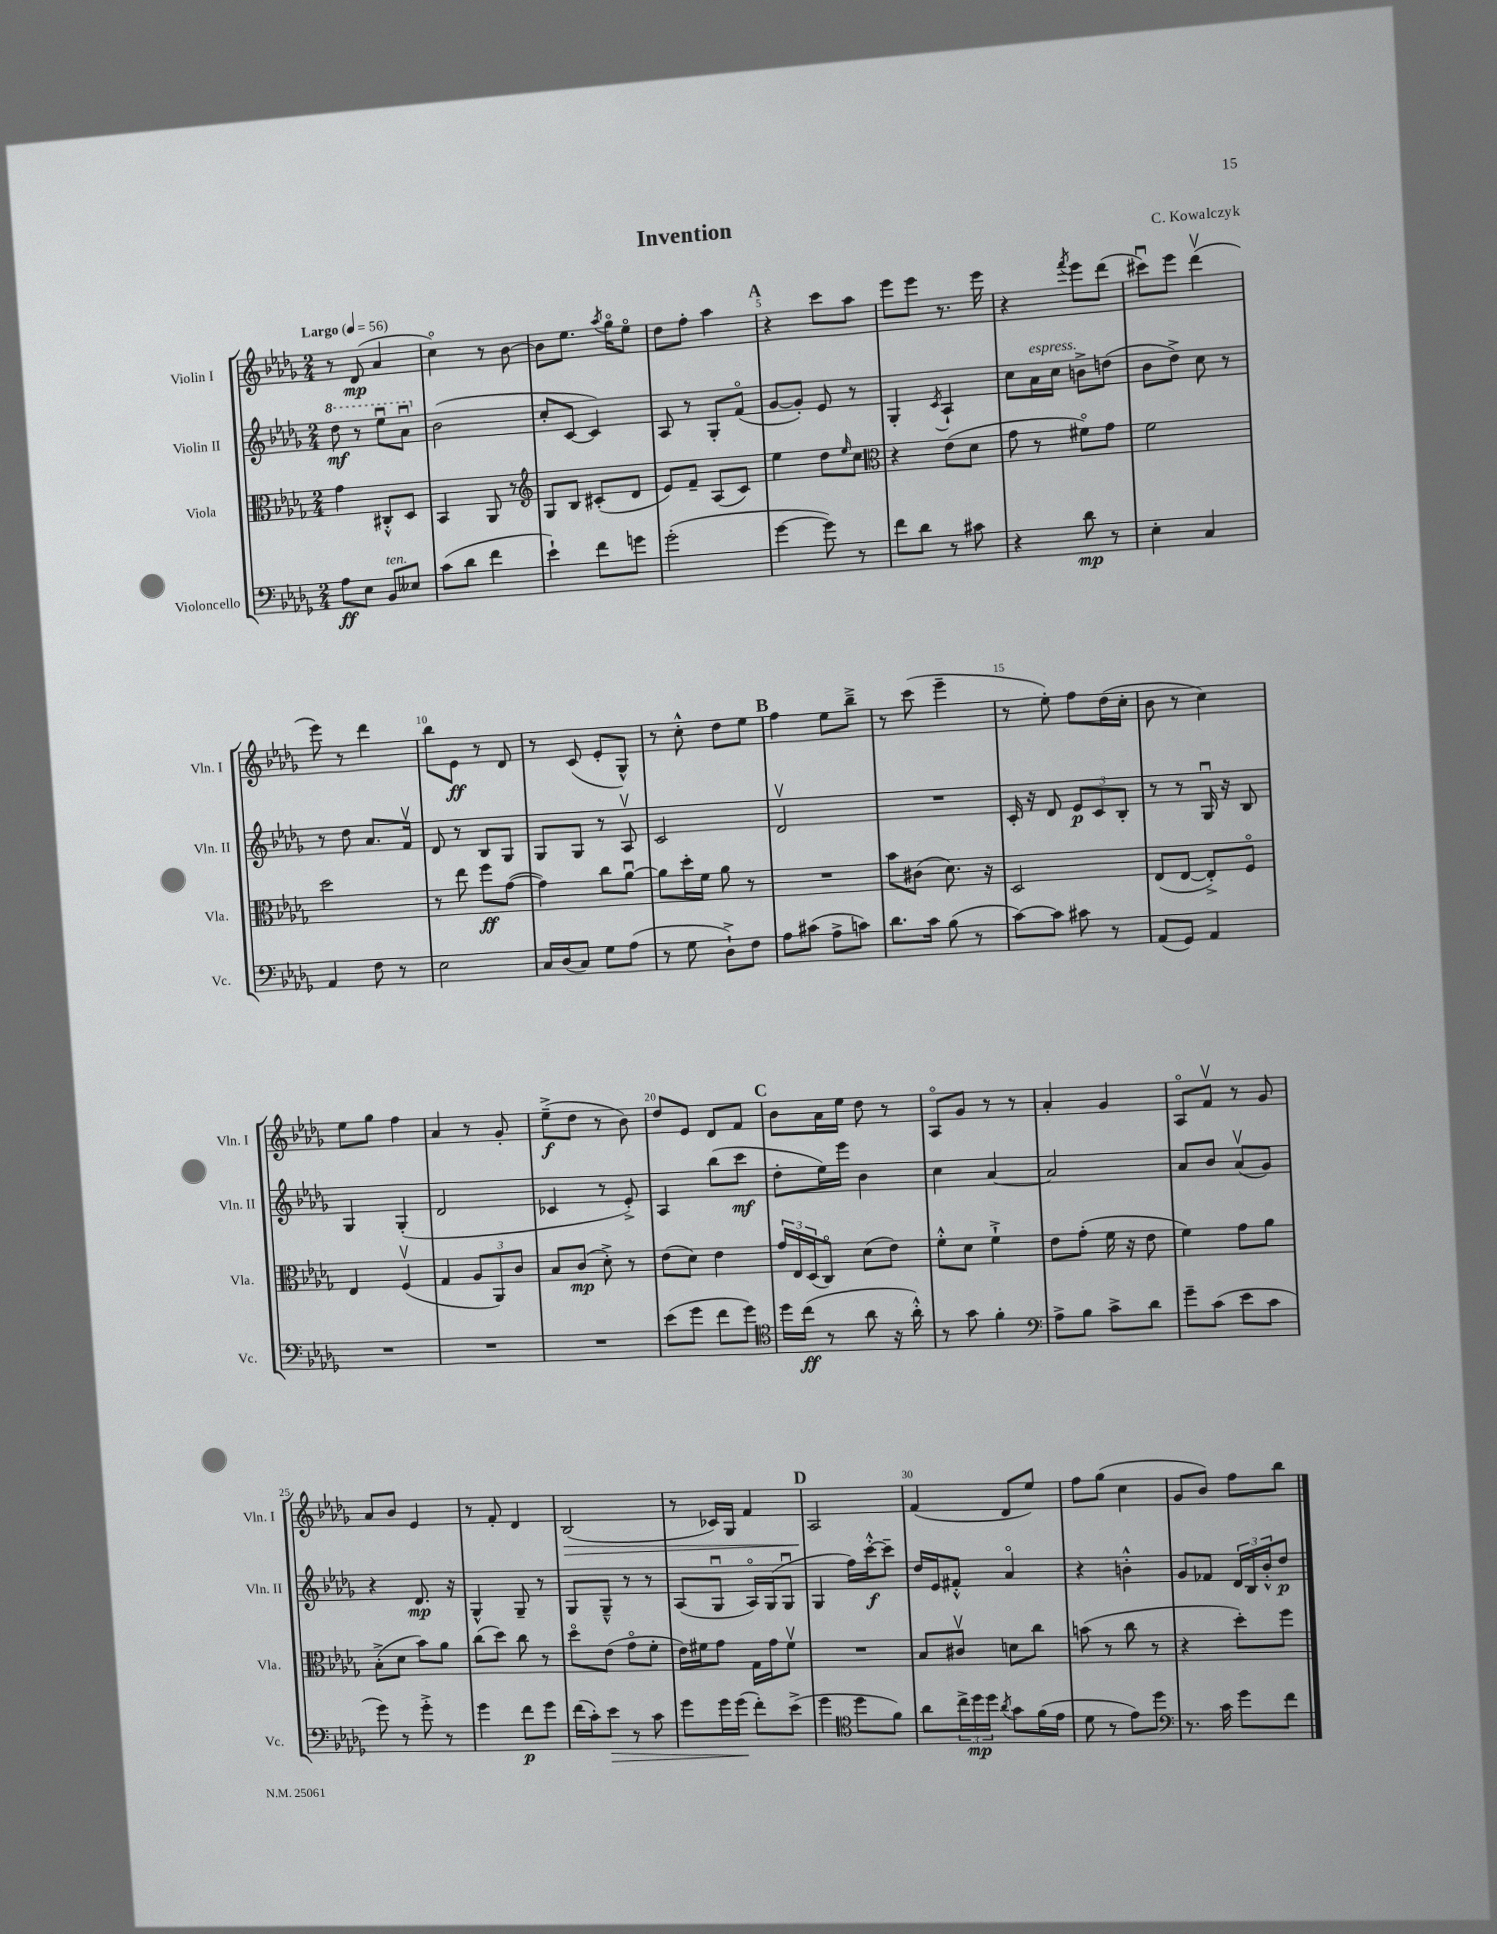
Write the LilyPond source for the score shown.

\header { title = "Invention" composer = "C. Kowalczyk" }
<<
\new StaffGroup <<
\new Staff = "s0" \with { instrumentName = "Violin I" shortInstrumentName = "Vln. I" } {
    \clef treble \key des \major \numericTimeSignature \time 2/4 \tempo "Largo" 4 = 56
    r8 des'8\mp( aes'4 |
    c''4\flageolet) r8 bes'8~ |
    bes'8 ees''8. \acciaccatura { aes''8 } ges''16\flageolet ees''8\flageolet |
    des''8 f''8-. aes''4 |
    \mark \markup { \bold "A" } r4 c'''8 aes''8 |
    ees'''8 ees'''8 r8. ees'''16 |
    r4 \acciaccatura { f'''8 } ees'''8 des'''8( |
    cis'''8\downbow) ees'''8 des'''4\upbow( |
    ees'''8) r8 des'''4 |
    bes''8 ees'8\ff r8 des'8 |
    r8 c'8( ees'8-. ges8-^) |
    r8 c''8-.-^ des''8 ees''8 |
    \mark \markup { \bold "B" } f''4 ees''8 bes''8---> |
    r8 c'''8( ees'''4-- |
    r8 ees''8-.) f''8 des''16( c''16-. |
    bes'8 r8 c''4) |
    ees''8 ges''8 f''4 |
    aes'4 r8 ges'8-. |
    ees''8--->\f( des''8 r8 bes'8) |
    des''8 ees'8 des'8 f'8 |
    \mark \markup { \bold "C" } bes'8 aes'16 ees''16 des''8 r8 |
    aes8\flageolet ges'8 r8 r8 |
    aes'4-. ges'4 |
    aes8\flageolet f'8\upbow r8 ges'8 |
    aes'8 bes'8 ees'4 |
    r8 f'8-. des'4 |
    bes2\>( |
    r8 ces'16) ges16 f'4 |
    \mark \markup { \bold "D" } aes2\! |
    f'4( des'8 ees''8) |
    f''8 ges''8( c''4 |
    ges'8 bes'8) f''8 bes''8 \bar "|." |
}
\new Staff = "s1" \with { instrumentName = "Violin II" shortInstrumentName = "Vln. II" } {
    \clef treble \key des \major \numericTimeSignature \time 2/4
    \ottava #1 des'''8\mf r8 ees'''8\downbow aes''8\downbow \ottava #0 |
    bes'2( |
    c''8-. c'8~ c'4) |
    aes8 r8 ges8-. f'8\flageolet( |
    \mark \markup { \bold "A" } ges'8~ ges'8-.) ees'8 r8 |
    ges4-. \acciaccatura { c'8 } aes4-! |
    c''8 aes'16^\markup { \italic "espress." } c''16 b'8-> d''8( |
    bes'8 des''8->) c''8 r8 |
    r8 des''8 aes'8. f'16\upbow |
    des'8 r8 bes8 ges8 |
    ges8 ges8 r8 aes8\upbow |
    c'2 |
    \mark \markup { \bold "B" } des'2\upbow |
    R2 |
    c'16-. r16 des'8 \tuplet 3/2 { ees'8\p c'8 bes8-. } |
    r8 r8 ges16\downbow r16 bes8 |
    ges4 ges4-.( |
    des'2 |
    ces'4 r8 ees'8-.->) |
    aes4 bes''8( c'''8\mf |
    \mark \markup { \bold "C" } des''8-. ees''16) ees'''16 bes'4 |
    c''4 aes'4~ |
    aes'2 |
    aes'8 bes'8 aes'8\upbow( ges'8) |
    r4 des'8.\mp r16 |
    ges4-^ ges8-- r8 |
    ges8 ges8---^ r8 r8 |
    aes8( ges8\downbow aes16\flageolet) ges16( ges8\downbow |
    \mark \markup { \bold "D" } ges4 f''16) c'''16~-.-^\f c'''8-- |
    des''16 ees'16 fis'8-.-^ aes'4\flageolet |
    r4 b'4-.-^ |
    ges'8 fes'8 \tuplet 3/2 { des'16 bes16 bes'16-.-^ } des''8\p \bar "|." |
}
\new Staff = "s2" \with { instrumentName = "Viola" shortInstrumentName = "Vla." } {
    \clef alto \key des \major \numericTimeSignature \time 2/4
    ges'4 cis8-.-^ des8 |
    bes,4 aes,8 r8 |
    \clef treble ges8 bes8 cis'8-.( des'8 |
    ees'8) f'8-- aes8( c'8) |
    \mark \markup { \bold "A" } ees''4 des''8 \grace { ees''16 } c''8 |
    \clef alto r4 ees'8( des'8 |
    ges'8 r8 fis'8\flageolet) ges'8 |
    f'2 |
    des''2 |
    r8 ees''8 f''8\ff ges'8~( |
    ges'4) c''8 aes'8~\downbow |
    aes'8 des''16-. f'16 aes'8 r8 |
    \mark \markup { \bold "B" } R2 |
    bes'8 cis'8( des'8.) r16 |
    des2 |
    ees8( ees8~ ees8-.->) f8\flageolet |
    ees4 f4\upbow( |
    ges4 \tuplet 3/2 { aes8 aes,8) c'8 } |
    bes8 c'8\mp( des'8-.->) r8 |
    ees'8( des'8) ees'4 |
    \mark \markup { \bold "C" } \tuplet 3/2 { ges'16 ees16 des16( } c8\flageolet) des'8( ees'8) |
    f'8-.-^ des'8 f'4-!-> |
    ees'8 ges'8-.( f'16 r16 ees'8 |
    f'4) ges'8 aes'8 |
    bes8-.->( des'8 bes'8) aes'8 |
    c''8( des''8) c''8 r8 |
    des''8\flageolet ees'8( ges'8\flageolet f'8-. |
    ees'16) fis'16 ges'8 ges16 ges'16 fis'8\upbow |
    \mark \markup { \bold "D" } R2 |
    bes8 cis'8\upbow d'8 c''8 |
    b'8( r8 c''8 r8 |
    r4 des''8-.) f''8 \bar "|." |
}
\new Staff = "s3" \with { instrumentName = "Violoncello" shortInstrumentName = "Vc." } {
    \clef bass \key des \major \numericTimeSignature \time 2/4
    aes8\ff ees8 bes,8^\markup { \italic "ten." } eeses8 |
    c'8( des'8 f'4 |
    ees'4-!) f'8 g'8 |
    ges'2-.( |
    \mark \markup { \bold "A" } ges'4~ ges'8) r8 |
    f'8 des'8 r8 cis'8 |
    r4 des'8\mp r8 |
    ees4-. c4 |
    aes,4 f8 r8 |
    ees2 |
    c16 des16( c8) ges8 aes8( |
    r8 ges8 des8-!->) f8 |
    \mark \markup { \bold "B" } aes8 cis'8( aes8-> c'8) |
    des'8. c'16 bes8( r8 |
    c'8~) c'8 cis'8 r8 |
    aes,8( ges,8) aes,4 |
    R2 |
    R2 |
    R2 |
    ees'8( ges'8 f'8 ges'8) |
    \mark \markup { \bold "C" } \clef tenor des''16 c''16\ff( r8 aes'8 r16 aes'16-.-^) |
    r8 ges'8 f'4-. |
    \clef bass aes8-> bes8 c'8-> des'8 |
    ges'8-- c'8( ees'8 c'8 |
    ges'8) r8 ges'8-.-> r8 |
    ges'4 f'8\p ges'8 |
    f'16( c'16-.) ees'8\> r8 c'8 |
    ges'8 ges'16 ges'16\!( f'8-.) ees'8->( |
    \mark \markup { \bold "D" } ges'4 \clef tenor des''8 f'8) |
    aes'8 \tuplet 3/2 { c''16-> des''16\mp des''16 } \acciaccatura { aes'8 } ges'8 f'16( ees'16 |
    des'8 r8 ees'8) des''8 |
    \clef bass r8. c'16 ges'8 f'8 \bar "|." |
}
>>
>>
\layout { \context { \Score \override BarNumber.break-visibility = ##(#f #t #t) barNumberVisibility = #(every-nth-bar-number-visible 5) } }
